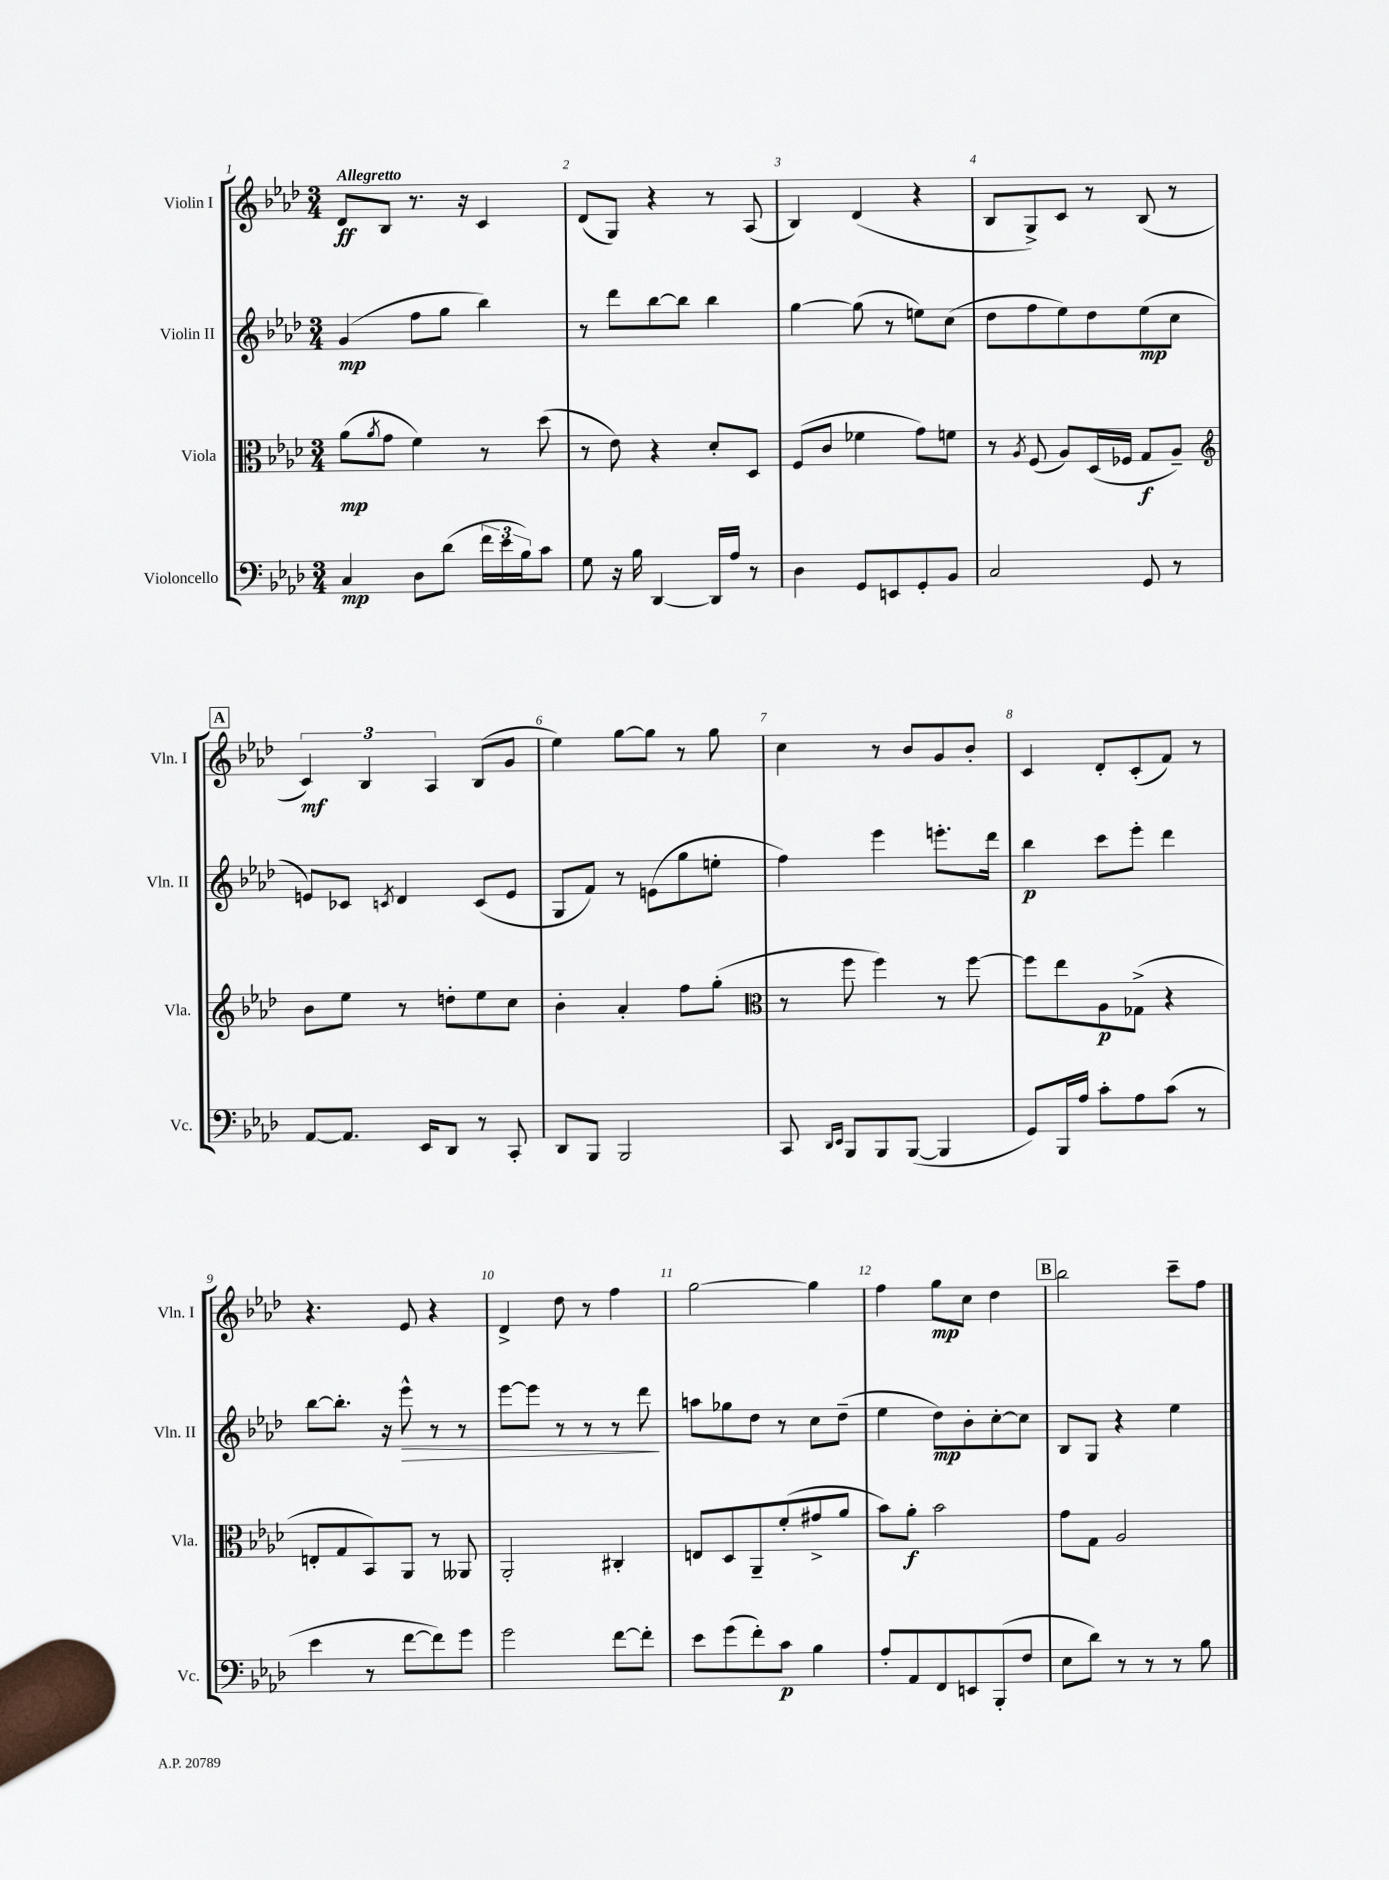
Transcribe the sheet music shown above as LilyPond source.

<<
\new StaffGroup <<
\new Staff = "s0" \with { instrumentName = "Violin I" shortInstrumentName = "Vln. I" } {
    \clef treble \key aes \major \numericTimeSignature \time 3/4 \tempo "Allegretto"
    des'8\ff bes8 r8. r16 c'4 |
    des'8( g8) r4 r8 aes8( |
    bes4) des'4( r4 |
    bes8 g8->) c'8 r8 bes8( r8 |
    \mark \markup { \box "A" } \tuplet 3/2 { c'4\mf) bes4 aes4 } bes8( g'8 |
    ees''4) g''8~ g''8 r8 g''8 |
    c''4 r8 bes'8 g'8 bes'8-. |
    c'4 des'8-. c'8-.( f'8) r8 |
    r4. ees'8 r4 |
    des'4-> des''8 r8 f''4 |
    g''2~ g''4 |
    f''4 g''8\mp c''8 des''4 |
    \mark \markup { \box "B" } bes''2 c'''8-- f''8 \bar "|." |
}
\new Staff = "s1" \with { instrumentName = "Violin II" shortInstrumentName = "Vln. II" } {
    \clef treble \key aes \major \numericTimeSignature \time 3/4
    g'4\mp( f''8 g''8 bes''4) |
    r8 des'''8 bes''8~ bes''8 bes''4 |
    g''4~ g''8( r8 e''8) c''8( |
    des''8 f''8 ees''8) des''8 ees''8\mp( c''8 |
    \mark \markup { \box "A" } e'8) ces'8 \acciaccatura { c'8 } des'4 c'8( e'8 |
    g8 f'8) r8 e'8( g''8 e''8-. |
    f''4) ees'''4 e'''8.-. des'''16 |
    bes''4\p c'''8 ees'''8-. des'''4 |
    bes''8~ bes''8.-. r16 ees'''8-^\> r8 r8 |
    ees'''8~ ees'''8 r8 r8 r8 des'''8\! |
    a''8 ges''8 des''8 r8 c''8 des''8--( |
    ees''4 des''8\mp) bes'8-. c''8~-. c''8 |
    \mark \markup { \box "B" } bes8 g8 r4 ees''4 \bar "|." |
}
\new Staff = "s2" \with { instrumentName = "Viola" shortInstrumentName = "Vla." } {
    \clef alto \key aes \major \numericTimeSignature \time 3/4
    aes'8\mp( \acciaccatura { aes'8 } g'8 f'4) r8 des''8( |
    r8 ees'8) r4 des'8-. des8 |
    f8( c'8 fes'4 g'8) f'8 |
    r8 \acciaccatura { aes8 } f8( aes8) des16( fes16 g8\f aes8--) |
    \mark \markup { \box "A" } \clef treble bes'8 ees''8 r8 d''8-. ees''8 c''8 |
    bes'4-. aes'4-. f''8 g''8-.( |
    \clef alto r8 f''8 f''4) r8 f''8~ |
    f''8 ees''8 aes8\p ges8->( r4 |
    e8-. g8 bes,8) aes,8 r8 aeses,8 |
    aes,2-. cis4-. |
    e8 des8 aes,8-- f'8-.( gis'8-> aes'8 |
    bes'8) aes'8-.\f bes'2 |
    \mark \markup { \box "B" } g'8 g8 aes2 \bar "|." |
}
\new Staff = "s3" \with { instrumentName = "Violoncello" shortInstrumentName = "Vc." } {
    \clef bass \key aes \major \numericTimeSignature \time 3/4
    c4\mp des8 des'8( \tuplet 3/2 { f'16 ees'16 bes16) } c'8 |
    g8 r16 bes16 des,4~ des,16 aes16 r8 |
    des4 g,8 e,8 g,8-. bes,8 |
    c2 g,8 r8 |
    \mark \markup { \box "A" } aes,8~ aes,8. ees,16 des,8 r8 c,8-. |
    des,8 bes,,8 bes,,2 |
    c,8 \grace { des,16 ees,16 } bes,,8 bes,,8 bes,,8~( bes,,4 |
    g,8) bes,,16 aes16 c'8-. aes8 c'8( r8 |
    ees'4 r8 f'8~ f'8) g'8 |
    g'2 f'8~ f'8-. |
    ees'8 g'8( f'8-.) c'8\p bes4 |
    aes8-. aes,8 f,8 e,8 bes,,8-.( f8 |
    \mark \markup { \box "B" } ees8 des'8) r8 r8 r8 bes8 \bar "|." |
}
>>
>>
\layout { \context { \Score \override BarNumber.break-visibility = ##(#f #t #t) barNumberVisibility = #all-bar-numbers-visible } }
